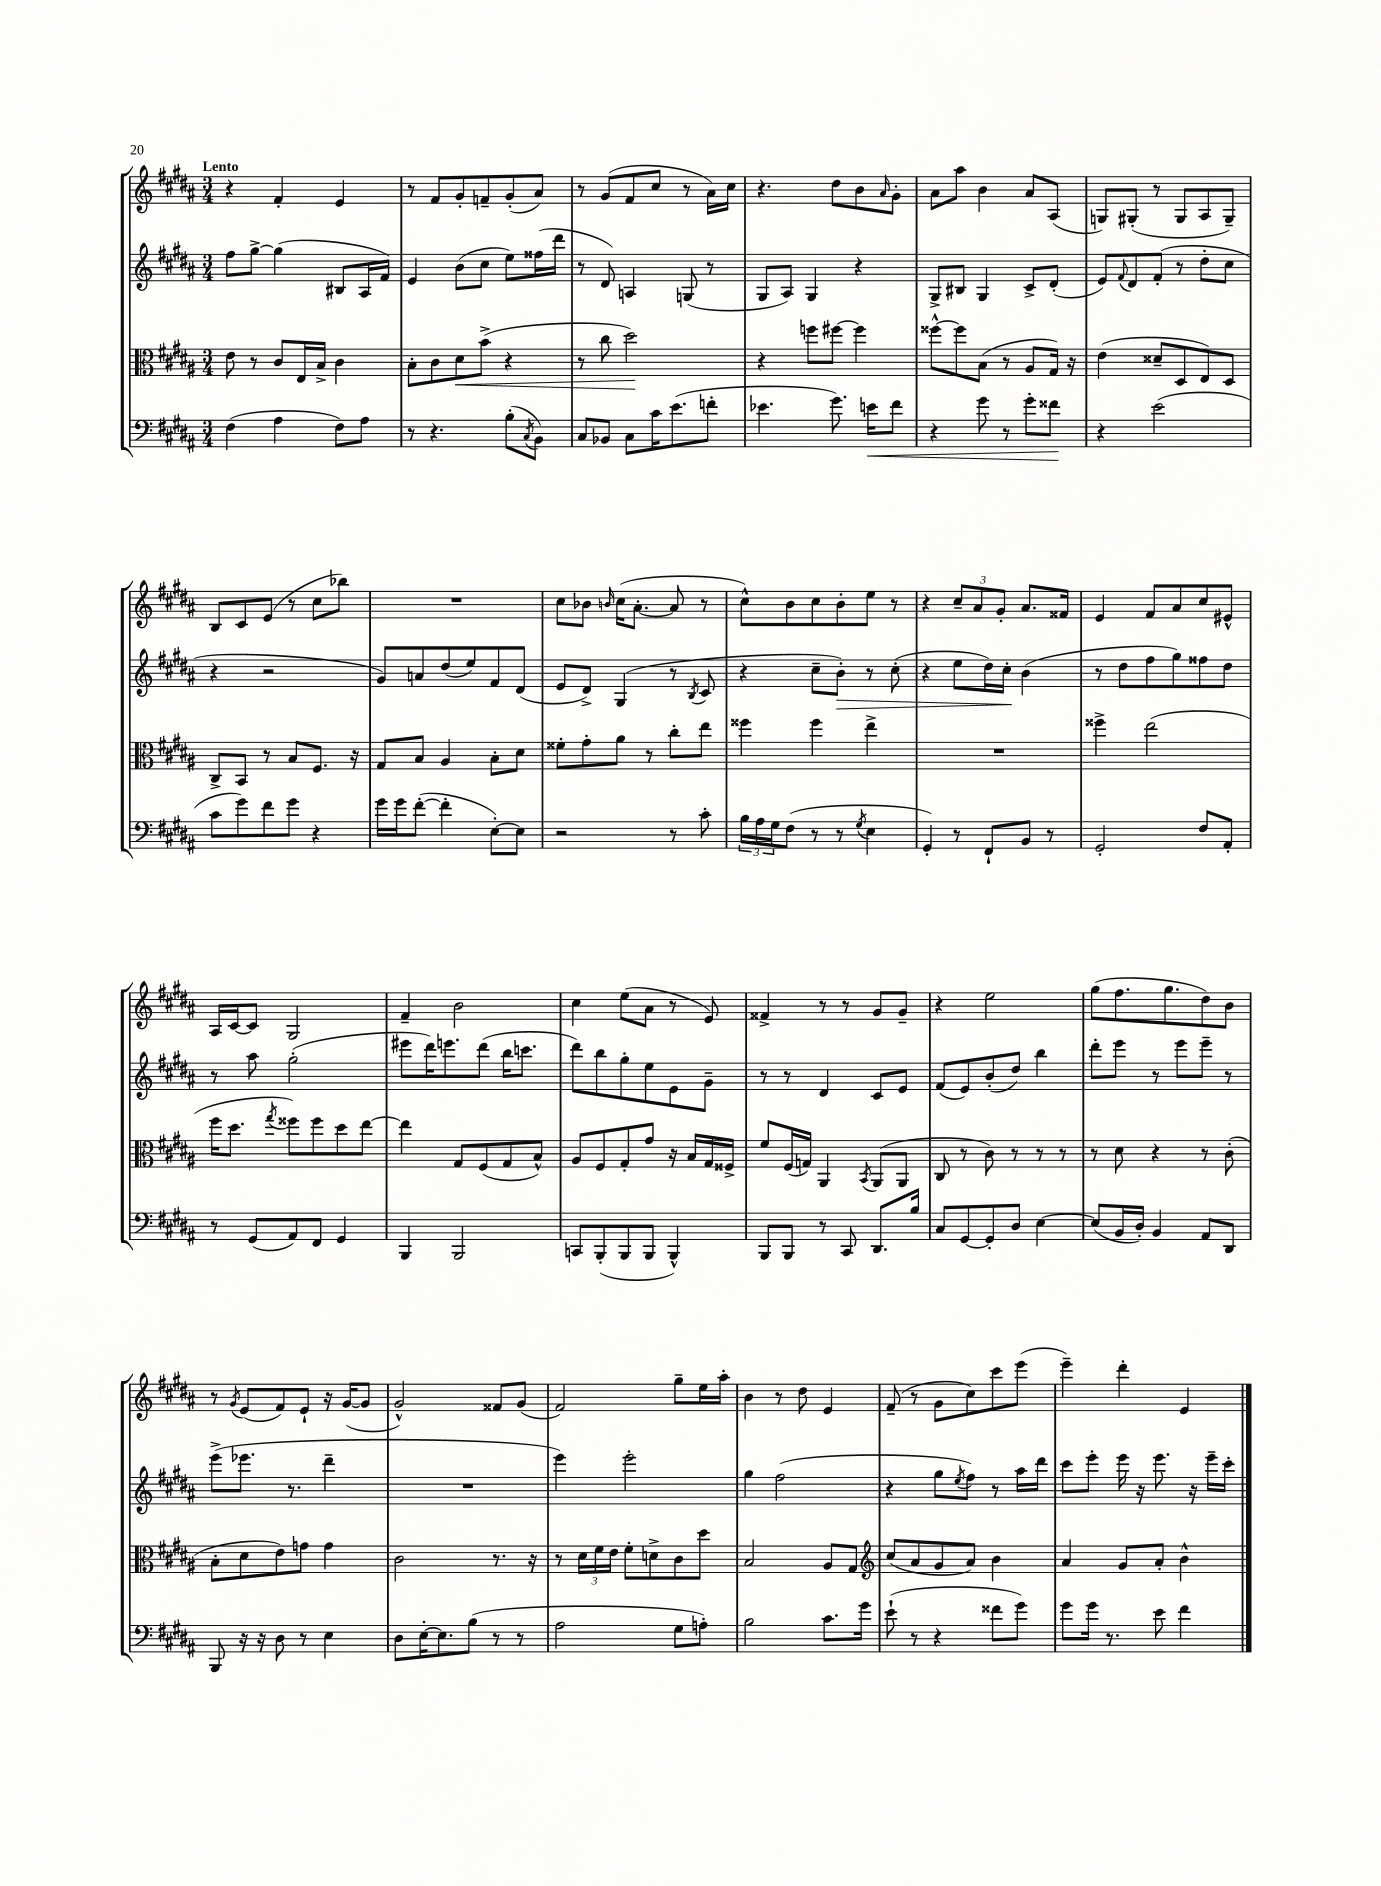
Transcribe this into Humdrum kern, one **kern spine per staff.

**kern	**kern	**kern	**kern
*staff4	*staff3	*staff2	*staff1
*clefF4	*clefC3	*clefG2	*clefG2
*k[f#c#g#d#a#]	*k[f#c#g#d#a#]	*k[f#c#g#d#a#]	*k[f#c#g#d#a#]
*M3/4	*M3/4	*M3/4	*M3/4
(4F#	8e	8ff#	4r
.	8r	[8gg#^	.
4A#	8c#	(4gg#]	4f#'
.	16E	.	.
.	16B^	.	.
8F#)	4c#	8B#	4e
8A#	.	16A#	.
.	.	16f#)	.
=	=	=	=
8r	8B'	4e	8r
4.r	8c#	.	8f#
.	8d#	(8b	8g#'
.	(8b^	8cc#	8f~
(8B'	4r	8ee)	(8g#'
8qC#	.	.	.
8BB)	.	(16ff##	8a#)
.	.	16ddd#	.
=	=	=	=
8C#	8r	8r	8r
8BB-	8cc#	8d#)	(8g#
8C#	2dd#)	4A	8f#
16c#	.	.	8cc#
(8.e	.	.	.
.	.	(8G	8r
8f'	.	8r	16a#)
.	.	.	16cc#
=	=	=	=
4.e-	4r	8G#	4.r
.	.	8A#)	.
.	8ff	4G#	.
8.g#)	[8ff#	.	8dd#
.	4ff#]	4r	8b
16e	.	.	.
.	.	.	16qqa#
8f#	.	.	8g#'
=	=	=	=
4r	[8ff##^^	8G#^	8a#
.	8ff##]	8B#	8aa#
8g#	(8B	4G#	4b
8r	8r	.	.
8g#'	8A#	8c#^	8a#
8f##	16G#)	(8d#'	(8A#
.	16r	.	.
=	=	=	=
4r	(4e	8e)	8G)
.	.	8qqf#	.
.	.	8d#	(8G#'
(2e	8d##~	(8f#'	8r
.	8D#	8r	8G#
.	8E)	8dd#'	8A#
.	8D#	8cc#	8G#~)
=	=	=	=
8c#	8C#^	4r	8B
8g#)	8BB	.	8c#
8f#	8r	2r	(8e
8g#	8B	.	8r
4r	8.F#	.	8cc#
.	.	.	8bb-)
.	16r	.	.
=	=	=	=
16g#	8G#	8g#)	2.r
16g#	.	.	.
([8f#'	8B	8a	.
4f#']	4A#	(8dd#	.
.	.	8ee)	.
[8E')	8B'	8f#	.
8E]	8d#	(8d#	.
=	=	=	=
2r	8f##'	8e	8cc#
.	8g#'	8d#^)	8b-
.	.	.	16qqb
.	8a#	(4G#	(16cc#
.	.	.	[8.a#'
.	8r	.	.
8r	8cc#'	8r	8a#]
.	.	8qB	.
8c#'	8ee	8c#	8r
=	=	=	=
24B	4ff##	4r	8cc#^^)
24A#	.	.	.
24G#	.	.	.
(8F#	.	.	8b
8r	4ff##	8cc#~	8cc#
8r	.	8b')	8b'
8qG#	.	.	.
4E	4ee^	8r	8ee
.	.	(8cc#'	8r
=	=	=	=
4GG#')	2.r	4r	4r
8r	.	8ee	12cc#~
.	.	.	12a#
8FF#`	.	16dd#)	.
.	.	.	12g#'
.	.	16cc#'	.
8BB	.	(4b	8.a#
8r	.	.	.
.	.	.	16f##
=	=	=	=
2GG#'	4ff##^	8r	4e
.	.	8dd#	.
.	(2ee	8ff#	8f#
.	.	8gg#)	8a#
8F#	.	8ff##	8cc#
8AA#'	.	8dd#	8e#^^
=	=	=	=
8r	16ff#	8r	16A#
.	8.dd#	.	[16c#
(8GG#	.	8aa#	8c#]
.	8qgg#	.	.
8AA#)	8ff##)	(2gg#'	2G#
8FF#	8ff##	.	.
4GG#	8dd#	.	.
.	[8ee	.	.
=	=	=	=
4BBB	4ee]	8eee#	4f#~
.	.	16ddd#)	.
.	.	8.eee	.
2BBB	8G#	.	2b
.	(8F#	(8ddd#	.
.	8G#	16bb	.
.	.	8.ccc	.
.	8B^^)	.	.
=	=	=	=
8CC	8A#	8ddd#)	4cc#
(8BBB'	8F#	8bb	.
8BBB	8G#'	8gg#'	(8ee
8BBB	8g#	8ee	8a#
4BBB^^)	16r	8e	8r
.	16B	.	.
.	16G#	8g#~	8e)
.	16F##^	.	.
=	=	=	=
8BBB	8f#	8r	4f##^
8BBB	(16F#	8r	.
.	16G)	.	.
8r	4AA#	4d#	8r
8CC#	.	.	8r
.	8qBB	.	.
8.DD#	(8AA#	8c#	8g#
.	8AA#	8e	8g#~
16B	.	.	.
=	=	=	=
8C#	8C#	(8f#	4r
[8GG#	8r	8e)	.
8GG#']	8c#)	(8b'	2ee
8D#	8r	8dd#)	.
[4E	8r	4bb	.
.	8r	.	.
=	=	=	=
(8E]	8r	8ddd#'	(8gg#
16BB	8d#	8eee	8.ff#
16D#')	.	.	.
4BB	4r	8r	.
.	.	.	8.gg#
.	.	8eee	.
8AA#	8r	8eee~	8dd#)
8DD#	(8c#'	8r	8b
=	=	=	=
8BBB	8B'	(8eee^	8r
.	.	.	8qg#
16r	8d#	8.eee-	(8e
16r	.	.	.
8D#	8e)	.	8f#)
.	.	8.r	.
8r	8g	.	8e`
4E	4g	4ddd#~	16r
.	.	.	([16g#
.	.	.	8g#]
=	=	=	=
8D#	2c#	2.r	2g#^^)
[16E'	.	.	.
8.E]	.	.	.
(8B	.	.	.
8r	8.r	.	8f##
8r	.	.	(8g#
.	16r	.	.
=	=	=	=
2A#	8r	4eee)	2f#)
.	24d#	.	.
.	24f#	.	.
.	24e	.	.
.	8f#'	2eee'	.
.	8d^	.	.
8G#	8c#	.	8gg#~
8A')	8dd#	.	16ee
.	.	.	16aa#'
=	=	=	=
2B	2B	4gg#	4b
.	.	(2ff#	8r
.	.	.	8dd#
8.c#	8A#	.	4e
.	8G#	.	.
16g#	.	.	.
=	=	=	=
*	*clefG2	*	*
(8e`	(8cc#	4r	(8f#~
8r	8a#	.	8r
4r	8g#	8gg#	8g#
.	.	8qee	.
.	8a#)	8ff#)	8cc#)
8f##	4b	8r	8ccc#
8g#)	.	16aa#	(8eee
.	.	16ddd#	.
=	=	=	=
8g#	4a#	8ccc#	4eee~)
16g#	.	8eee'	.
8.r	.	.	.
.	8g#	16eee	4ddd#'
.	.	16r	.
8e	8a#'	8.eee	.
4f#	4b^^	.	4e
.	.	16r	.
.	.	16eee~	.
.	.	16ccc#'	.
==	==	==	==
*-	*-	*-	*-
